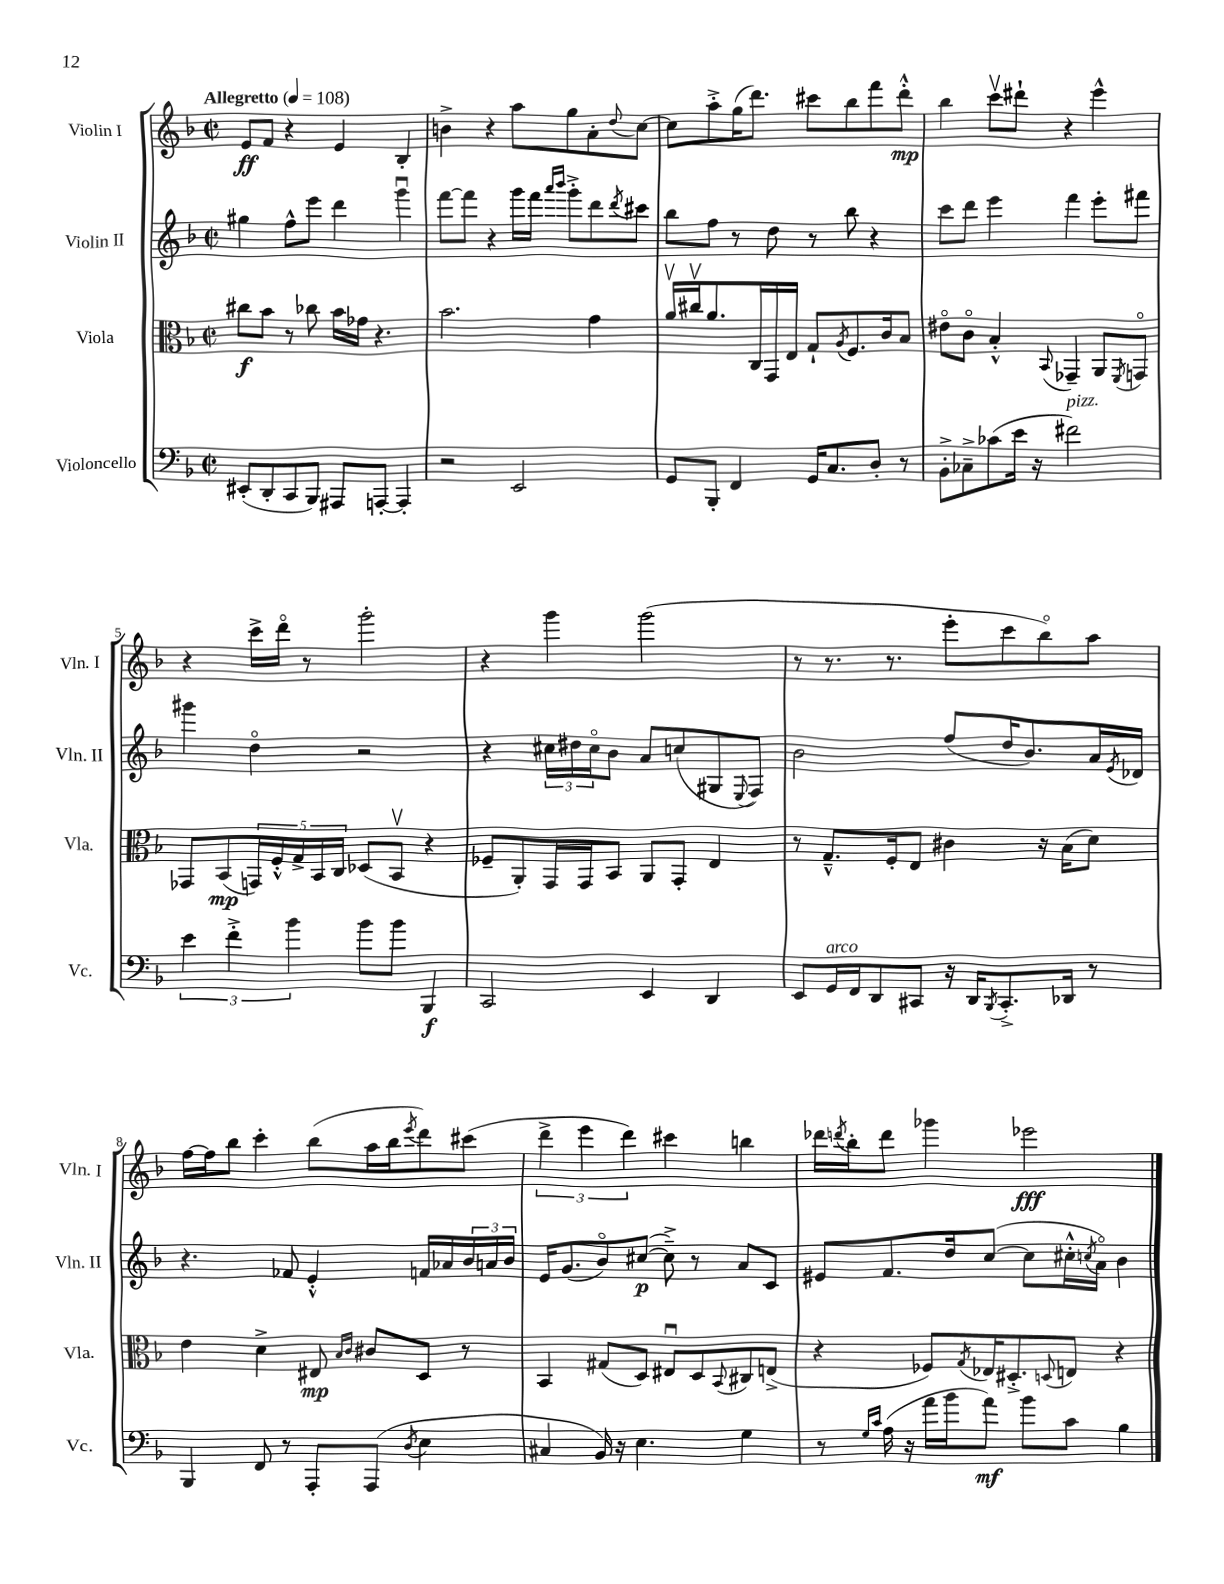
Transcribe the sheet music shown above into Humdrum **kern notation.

**kern	**dynam	**kern	**dynam	**kern	**dynam	**kern	**dynam
*part4	*part4	*part3	*part3	*part2	*part2	*part1	*part1
*staff4	*staff4	*staff3	*staff3	*staff2	*staff2	*staff1	*staff1
*I"Violoncello	*	*I"Viola	*	*I"Violin II	*	*I"Violin I	*
*I'Vc.	*	*I'Vla.	*	*I'Vln. II	*	*I'Vln. I	*
*clefF4	*	*clefC3	*	*clefG2	*	*clefG2	*
*k[b-]	*	*k[b-]	*	*k[b-]	*	*k[b-]	*
*M2/2	*	*M2/2	*	*M2/2	*	*M2/2	*
*met(c|)	*	*met(c|)	*	*met(c|)	*	*met(c|)	*
*MM108	*	*MM108	*	*MM108	*	*MM108	*
=1	=1	=1	=1	=1	=1	=1	=1
!	!	!	!	!	!	!LO:TX:a:B:t=Allegretto	!
(8EE#X'/L	.	8cc#X\L	f	4gg#X\	.	8e/L	ff
8DD'/	.	8b-\J	.	.	.	8f/J	.
8CC/	.	8r	.	8ff^^\L	.	4r	.
8BBB-/J)	.	8cc-X\	.	8eee\J	.	.	.
8AAA#X/L	.	16b-\LL	.	4ddd\	.	4e/	.
.	.	16g-X\JJ	.	.	.	.	.
[8AAAn'/J	.	4.r	.	.	.	.	.
4AAA'/]	.	.	.	4gggu\	.	4B-'/	.
=2	=2	=2	=2	=2	=2	=2	=2
2r	.	2.b-\	.	[8fff\L	.	4bn^\	.
.	.	.	.	8fff\J]	.	.	.
.	.	.	.	4r	.	4r	.
2EE/	.	.	.	16ggg\LL	.	8aa\L	.
.	.	.	.	16fff\JJ	.	.	.
.	.	.	.	16qqaaa/LL	.	.	.
.	.	.	.	16qqbbb-/JJ	.	.	.
.	.	.	.	8ggg'^\L	.	8gg\	.
.	.	4g\	.	8ddd\	.	8a'\	.
.	.	.	.	8qddd/	.	8qqdd/	.
.	.	.	.	8ccc#X\J	.	[8cc\J	.
=3	=3	=3	=3	=3	=3	=3	=3
8GG/L	.	16av/LL	.	8bb-\L	.	8cc\L]	.
.	.	16cc#Xv/J	.	.	.	.	.
8BBB-'/J	.	8.a/	.	8ff\J	.	8aa'^\	.
4FF/	.	.	.	8r	.	(16gg\K	.
.	.	16C/L	.	.	.	8.ddd\J)	.
.	.	16GG/	.	8dd\	.	.	.
.	.	16E/JJ	.	.	.	.	.
16GG/KL	.	8G`/L	.	8r	.	8ccc#X\L	.
8.C/	.	.	.	.	.	.	.
.	.	8qA/	.	.	.	.	.
.	.	8.F/	.	8bb-\	.	8bb-\	.
8D'/J	.	.	.	4r	.	8fff\	.
.	.	16c/k	.	.	.	.	.
8r	.	8B-/J	.	.	.	8ddd'^^\J	mp
=4	=4	=4	=4	=4	=4	=4	=4
8BB-'^\L	.	8e#X\L	.	8ccc\L	.	4bb-\	.
8C-X~^\	.	8c\J	.	8ddd\J	.	.	.
(8c-X\	.	4B-'^^/	.	4eee\	.	8cccv\L	.
16e\Jk	.	.	.	.	.	8ddd#X`\J	.
16r	.	.	.	.	.	.	.
.	.	8qqBB-/	.	.	.	.	.
!LO:TX:a:i:t=pizz.	!	!	!	!	!	!	!
2f#X\)	.	4GG-X~/	.	4fff\	.	4r	.
.	.	8AA/L	.	8eee'\L	.	4eee^^\	.
.	.	8qFF/	.	.	.	.	.
.	.	8GGn/J	.	8fff#X\J	.	.	.
!!LO:LB:g=z
=5	=5	=5	=5	=5	=5	=5	=5
6e\	.	8GG-X/L	.	4ggg#X\	.	4r	.
.	.	(8BB-/	mp	.	.	.	.
6f'^\	.	.	.	.	.	.	.
.	.	20GGn/L)	.	4dd\	.	16ccc^\LL	.
.	.	20F'^^/	.	.	.	.	.
.	.	.	.	.	.	16ddd\JJ	.
6b-\	.	.	.	.	.	.	.
.	.	20G^/	.	.	.	.	.
.	.	.	.	.	.	8r	.
.	.	20BB-/	.	.	.	.	.
.	.	20C/JJ	.	.	.	.	.
8b-\L	.	(8D-X/L	.	2r	.	2ggg'\	.
8b-\J	.	8BB-v/J	.	.	.	.	.
4BBB-/	f	4r	.	.	.	.	.
=6	=6	=6	=6	=6	=6	=6	=6
2CC/	.	8F-X~/L	.	4r	.	4r	.
.	.	8AA'/)	.	.	.	.	.
.	.	16GG/L	.	24cc#X\LL	.	4ggg\	.
.	.	.	.	24dd#X\	.	.	.
.	.	16GG/J	.	.	.	.	.
.	.	.	.	24cc#\J	.	.	.
.	.	8BB-/J	.	8b-\J	.	.	.
4EE/	.	8AA/L	.	8a/L	.	(2ggg\	.
.	.	8GG'/J	.	(8ccn/	.	.	.
4DD/	.	4E/	.	8G#X/	.	.	.
.	.	.	.	8qqE/	.	.	.
.	.	.	.	8F/J)	.	.	.
=7	=7	=7	=7	=7	=7	=7	=7
8EE/L	.	8r	.	2b-\	.	8r	.
!LO:TX:a:i:t=arco	!	!	!	!	!	!	!
16GG/L	.	8.G~^^/L	.	.	.	8.r	.
16FF/J	.	.	.	.	.	.	.
8DD/	.	.	.	.	.	.	.
.	.	16F'/k	.	.	.	8.r	.
8CC#X/J	.	8E/J	.	.	.	.	.
16r	.	4c#X\	.	(8ff/L	.	8eee'\L	.
16DD/KL	.	.	.	.	.	.	.
8qBBB-/	.	.	.	.	.	.	.
8.CC#'^/	.	.	.	16dd/K	.	8ccc\	.
.	.	.	.	8.b-/)	.	.	.
.	.	16r	.	.	.	8bb-\)	.
16DD-X/Jk	.	(16B-\KL	.	.	.	.	.
8r	.	8d\J)	.	16a/L	.	8aa\J	.
.	.	.	.	8qe/	.	.	.
.	.	.	.	16d-X/JJ	.	.	.
!!LO:LB:g=z
=8	=8	=8	=8	=8	=8	=8	=8
4BBB-/	.	4e\	.	4.r	.	[16ff\LL	.
.	.	.	.	.	.	16ff\J]	.
.	.	.	.	.	.	8bb-\J	.
8FF/	.	4d^\	.	.	.	4ccc'\	.
8r	.	.	.	8f-X/	.	.	.
8AAA'/L	.	8E#X/	mp	4e'^^/	.	(8bb-\L	.
.	.	16qqB-/LL	.	.	.	.	.
.	.	16qqc/JJ	.	.	.	.	.
(8AAA/J	.	8c#X/L	.	.	.	16aa\L	.
.	.	.	.	.	.	16bb-\J	.
8qD/	.	.	.	.	.	8qeee/	.
4E\	.	8D/J	.	16fn/LL	.	8ddd\)	.
.	.	.	.	16a-X/	.	.	.
.	.	8r	.	24b-/	.	(8ccc#X\J	.
.	.	.	.	24an/	.	.	.
.	.	.	.	24b-/JJ	.	.	.
=9	=9	=9	=9	=9	=9	=9	=9
4C#X/	.	4BB-/	.	16e/KL	.	6ddd^\	.
.	.	.	.	(8.g/	.	.	.
.	.	.	.	.	.	6eee\	.
16BB-/)	.	(8G#X/L	.	8b-/)	.	.	.
16r	.	.	.	.	.	.	.
.	.	.	.	.	.	6ddd\)	.
4.E\	.	8D/J)	.	([8cc#X/J	p	.	.
.	.	8E#Xu/L	.	8cc#~^\])	.	4ccc#X\	.
.	.	8D/	.	8r	.	.	.
.	.	8qqBB-/	.	.	.	.	.
4G\	.	8C#X/	.	8a/L	.	4bbn\	.
.	.	(8En^/J	.	8c/J	.	.	.
=10	=10	=10	=10	=10	=10	=10	=10
8r	.	4r	.	8e#X/L	.	16ddd-X\LL	.
.	.	.	.	.	.	8qdddn/	.
.	.	.	.	.	.	16bb-'\J	.
16qqG/LL	.	.	.	.	.	.	.
16qqc/JJ	.	.	.	.	.	.	.
(16A\	.	.	.	8.f/	.	8ddd\J	.
16r	.	.	.	.	.	.	.
16a\LL	.	8F-X/L)	.	.	.	4ggg-X\	.
16b-\J	.	.	.	16dd/k	.	.	.
.	.	8qG/	.	.	.	.	.
8a\J)	mf	16E-X/K	.	([8cc/J	.	.	.
.	.	8.D#X'^/	.	.	.	.	.
8b-\L	.	.	.	8cc\L]	.	2eee-X\	fff
.	.	8qqDn/	.	.	.	.	.
8c\J	.	8En/J	.	16cc#X'^^\L	.	.	.
.	.	.	.	8qccn/	.	.	.
.	.	.	.	16a\JJ)	.	.	.
4B-\	.	4r	.	4b-\	.	.	.
==	==	==	==	==	==	==	==
*-	*-	*-	*-	*-	*-	*-	*-
